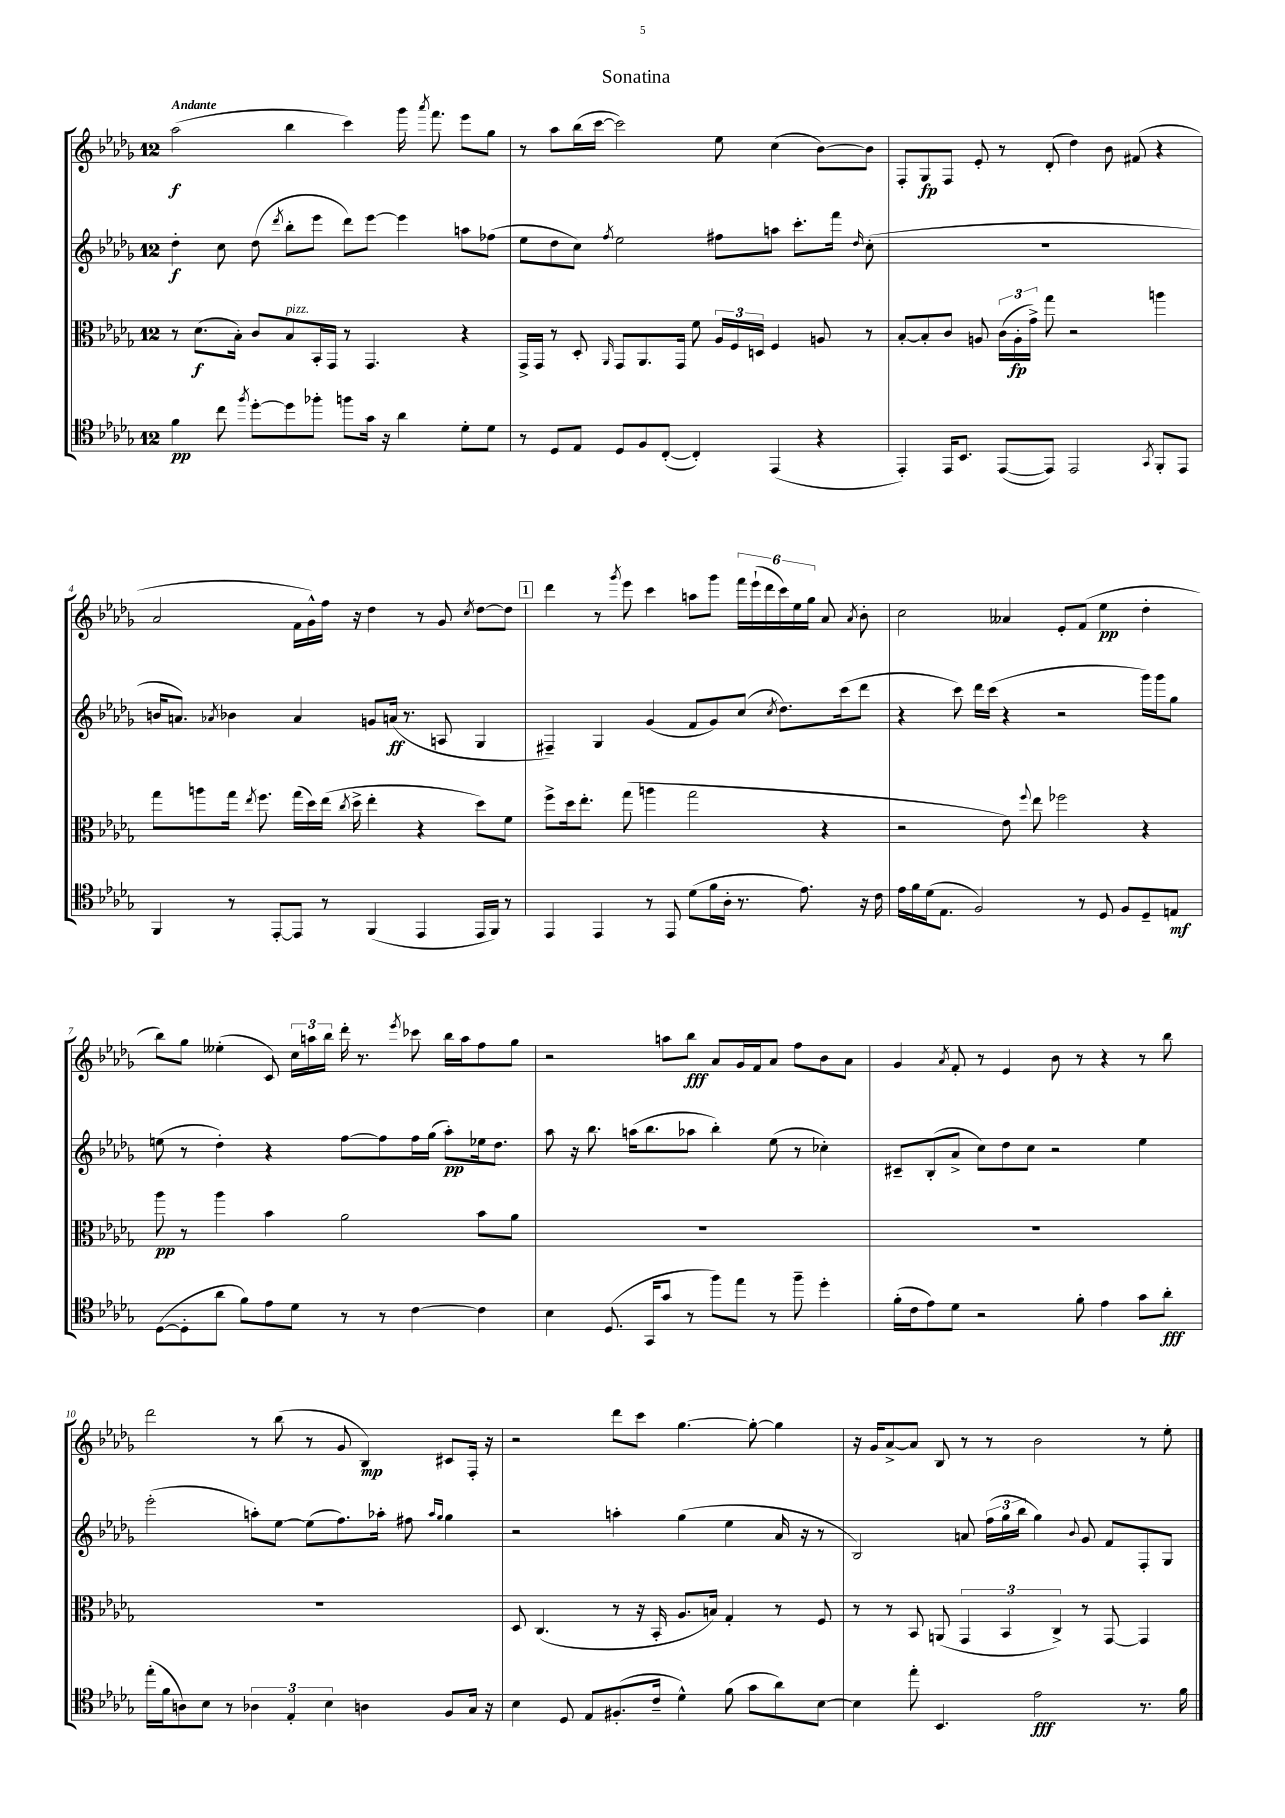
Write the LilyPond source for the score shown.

\header { title = "Sonatina" }
<<
\new StaffGroup <<
\new Staff = "s0" {
    \clef treble \key des \major \once \override Staff.TimeSignature.style = #'single-digit \time 12/8 \tempo "Andante"
    \autoBeamOff aes''2\f( bes''4 c'''4) ges'''16 \acciaccatura { aes'''8 } f'''8. ees'''8[ ges''8] |
    r8 aes''8[ bes''16( c'''16]~ c'''2) ees''8 c''4( bes'8[~) bes'8] |
    f8[-. ges8\fp f8] ees'8-. r8 des'8-.( des''4) bes'8 fis'8( r4 |
    aes'2 f'16[ ges'16-^) f''16] r16 des''4 r8 ges'8 \acciaccatura { c''8 } des''8[~ des''8] |
    \mark \markup { \box "1" } des'''4 r8 \acciaccatura { ges'''8 } ees'''8 c'''4 a''8[ ges'''8] \tuplet 6/4 { f'''16[ ees'''16-!( des'''16 c'''16) ees''16 ges''16] } aes'8 \acciaccatura { aes'8 } bes'8-. |
    c''2 aeses'4 ees'8[-. f'8]( ees''4\pp des''4-. |
    bes''8[) ges''8] eeses''4-.( c'8) \tuplet 3/2 { c''16[ a''16 bes''16] } des'''16-. r8. \acciaccatura { ees'''8 } ces'''8 bes''16[ a''16 f''8 ges''8] |
    r2 a''8[ bes''8]\fff aes'8[ ges'16 f'16 aes'8] f''8[ bes'8 aes'8] |
    ges'4 \acciaccatura { aes'8 } f'8-. r8 ees'4 bes'8 r8 r4 r8 bes''8 |
    des'''2 r8 bes''8( r8 ges'8 bes4\mp) cis'8[ f16]-. r16 |
    r2 des'''8[ c'''8] ges''4.~ ges''8~-. ges''4 |
    r16 ges'16[ aes'8~-> aes'8] bes8 r8 r8 bes'2 r8 ees''8-. \bar "|." |
}
\new Staff = "s1" {
    \clef treble \key des \major \once \override Staff.TimeSignature.style = #'single-digit \time 12/8
    \autoBeamOff des''4-.\f c''8 des''8( \acciaccatura { des'''8 } bes''8[-. ees'''8] des'''8[) ees'''8]~ ees'''4 a''8[ fes''8]( |
    ees''8[ des''8 c''8]) \acciaccatura { f''8 } ees''2 fis''8[ a''8] c'''8.[-. f'''16] \grace { des''16 } c''8-.( |
    R1. |
    b'16[ a'8.]) \acciaccatura { aes'8 } bes'4 aes'4 g'8[ a'16]\ff( r8. a8 ges4 |
    \mark \markup { \box "1" } fis4--) ges4 ges'4( f'8[ ges'8) c''8]( \acciaccatura { c''8 } des''8.[) c'''16( des'''8] |
    r4 c'''8) des'''16[ c'''16]( r4 r2 ges'''16[) ges'''16 ges''8] |
    e''8( r8 des''4-.) r4 f''8[~ f''8 f''16 ges''16]( aes''8[-.\pp) ees''16 des''8.] |
    aes''8 r16 bes''8. a''16[( bes''8. aes''8] bes''4-.) ees''8( r8 ces''4-.) |
    cis'8[-- bes8-.( aes'8]-> c''8[) des''8 c''8] r2 ees''4 |
    ees'''2-.( a''8[-.) ees''8]~ ees''8[( f''8.) aes''16]-. fis''8 \grace { aes''16[ ges''16] } ges''4 |
    r2 a''4-. ges''4( ees''4 aes'16 r16 r8 |
    bes2) a'8 \tuplet 3/2 { f''16[( ges''16 bes''16] } ges''4) \appoggiatura { bes'8 } ges'8 f'8[ f8-. ges8] \bar "|." |
}
\new Staff = "s2" {
    \clef alto \key des \major \once \override Staff.TimeSignature.style = #'single-digit \time 12/8
    \autoBeamOff r8 des'8.[\f( bes16]-.) c'8[ bes8^\markup { \italic "pizz." } bes,16-. ges,16] r8 ges,4. r4 |
    ges,16[-> ges,16] r8 des8-. \grace { aes,16 } ges,8[ aes,8. ges,16] f'8 \tuplet 3/2 { aes16[ f16 d16] } f4 a8 r8 |
    bes8[~-. bes8-. c'8] a8 \tuplet 3/2 { c'16[( a16-.\fp ges'16]->) } ges''8 r2 a''4 |
    ges''8[ a''8 ges''16] \acciaccatura { ees''8 } f''8. ges''16[( des''16) ees''16]( \acciaccatura { c''8 } des''16-> ees''4-. r4 des''8[) f'8] |
    \mark \markup { \box "1" } f''8[-> des''16 ees''8.]-. ges''8( a''4 ges''2 r4 |
    r2 ees'8) \appoggiatura { f''8 } ees''8 fes''2 r4 |
    aes''8\pp r8 aes''4 bes'4 aes'2 bes'8[ aes'8] |
    R1. |
    R1. |
    R1. |
    des8 c4.( r8 r16 bes,16-. aes8.[ b16]) ges4-. r8 f8 |
    r8 r8 bes,8 a,8( \tuplet 3/2 { ges,4 bes,4 c4->) } r8 ges,8~ ges,4 \bar "|." |
}
\new Staff = "s3" {
    \clef tenor \key des \major \once \override Staff.TimeSignature.style = #'single-digit \time 12/8
    \autoBeamOff f'4\pp c''8 \acciaccatura { f''8 } des''8[~-. des''8 fes''8]-. f''8[ ges'16] r16 aes'4 des'8[-. des'8] |
    r8 des8[ ees8] des8[ f8 c8]~-.( c4-.) ees,4( r4 |
    ees,4-.) ees,16[ bes,8.] ees,8[~( ees,8]) ees,2 \acciaccatura { ges,8 } f,8[-. ees,8] |
    f,4 r8 ees,8[~-. ees,8] r8 f,4( ees,4 ees,16[ f,16]) r8 |
    \mark \markup { \box "1" } ees,4 ees,4 r8 ees,8 des'8[( f'16 aes16]-. r8. ees'8.) r16 c'16 |
    ees'16[ f'16 des'16( ees8.] f2) r8 des8 f8[ des8-- e8]\mf |
    des8[~( des8-. aes'8] f'8[) ees'8 des'8] r8 r8 c'4~ c'4 |
    bes4 des8.( ges,16[ ges'8] r8 f''8[) ees''8] r8 f''8-- des''4-. |
    f'16[-.( c'16 ees'8) des'8] r2 f'8-. ees'4 ges'8[ aes'8]-.\fff |
    ees''16[-.( f'16 a8) bes8] r8 \tuplet 3/2 { aes4 ees4-. bes4 } a4 f8[ ges16] r16 |
    bes4 des8 ees8[ fis8.-.( c'16]-- des'4-^) f'8( ges'8[ aes'8) bes8]~ |
    bes4 ees''8-. bes,4. ees'2\fff r8. f'16 \bar "|." |
}
>>
>>
